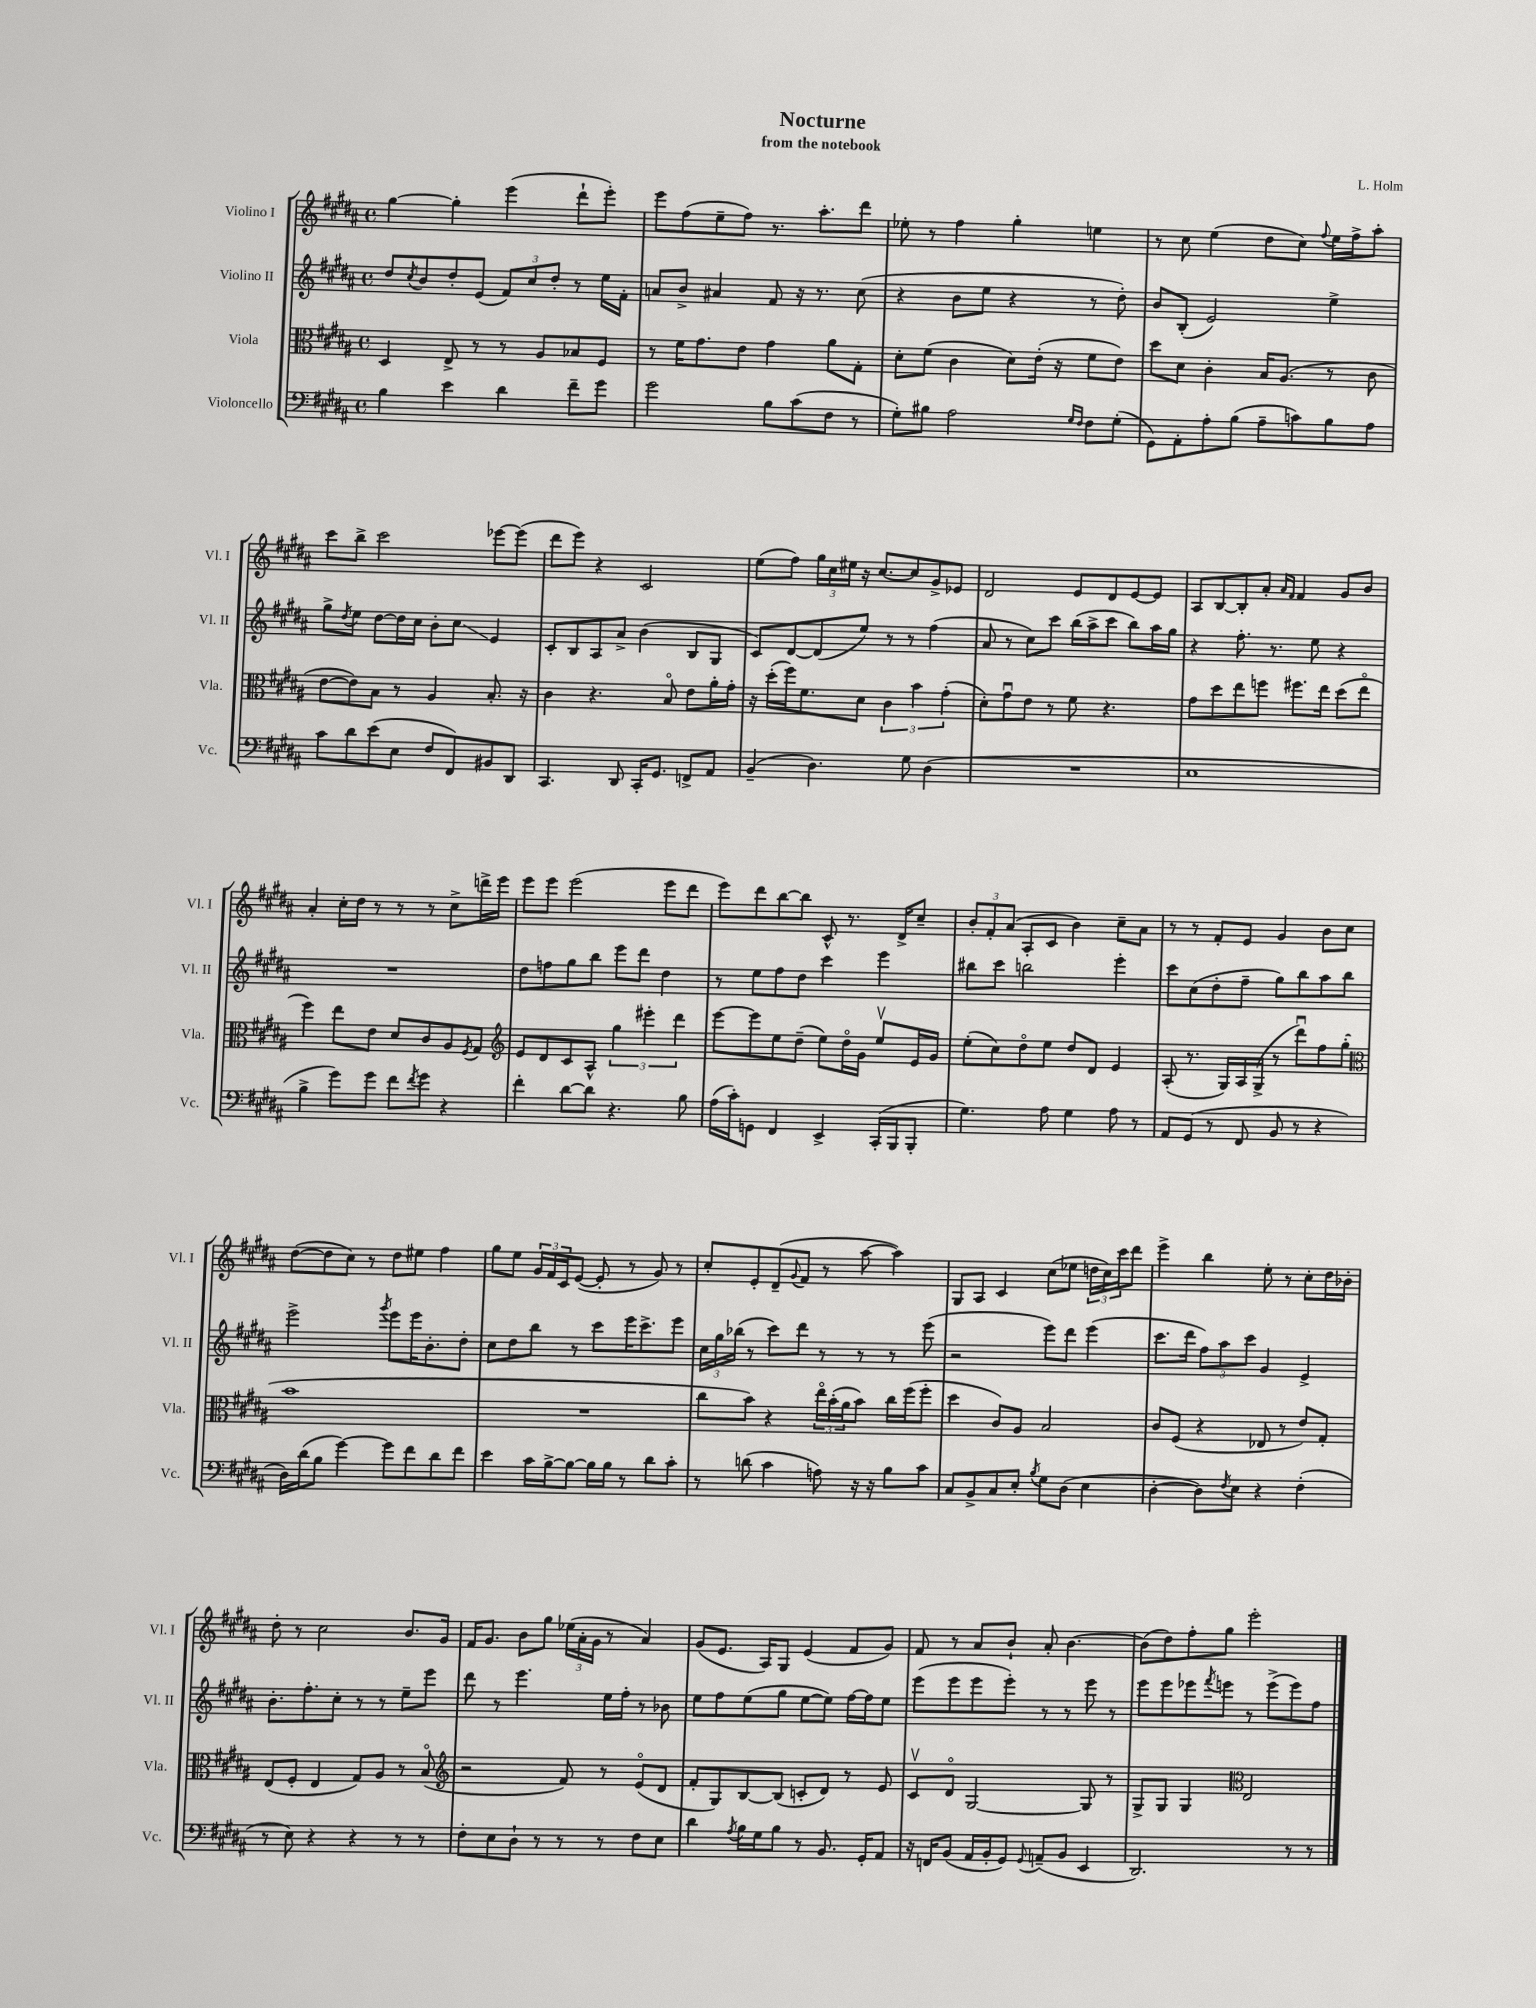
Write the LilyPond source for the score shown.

\header { title = "Nocturne" composer = "L. Holm" subtitle = "from the notebook" }
<<
\new StaffGroup <<
\new Staff = "s0" \with { instrumentName = "Violino I" shortInstrumentName = "Vl. I" } {
    \clef treble \key b \major \defaultTimeSignature \time 4/4
    gis''4~ gis''4-. e'''4( dis'''8-! e'''8-.) |
    e'''8 fis''8( e''8-- fis''8) r8. ais''8.-. dis'''8 |
    ees''8-. r8 fis''4 gis''4-. e''4 |
    r8 cis''8 e''4( dis''8 cis''8) \appoggiatura { fis''8 } e''16 fis''16-> ais''8-. |
    cis'''8 b''8-> cis'''2 ees'''8~ ees'''8( |
    dis'''8 e'''8) r4 cis'2 |
    e''8( fis''8) \tuplet 3/2 { gis''16 cis''16 eis''16 } r16 cis''8.~ cis''8 gis'8-> ees'8 |
    dis'2 e'8 dis'8 e'8~ e'8 |
    ais8 b8~ b8-. ais'8-. \grace { ais'16 fis'16 } fis'4 gis'8 b'8 |
    ais'4-. cis''16-. dis''16 r8 r8 r8 cis''8-> d'''16-> e'''16 |
    e'''8 e'''8 e'''2( e'''8 dis'''8 |
    e'''8) dis'''8 b''8~ b''8 cis'8-^ r8. dis'16-> cis''8-- |
    \tuplet 3/2 { b'8-. fis'8-. ais'8( } ais8-. cis'8 b'4) cis''8-- ais'8 |
    r8 r8 fis'8-. e'8 gis'4 b'8 cis''8 |
    dis''8~( dis''8 cis''8) r8 dis''8 eis''8 fis''4 |
    gis''8 e''8 \tuplet 3/2 { gis'16 fis'16 cis'16 } e'8~( e'8-. r8 gis'8) r8 |
    cis''8-. e'8-. dis'8--( \appoggiatura { gis'8 } fis'8 r8 ais''8~ ais''4) |
    gis8 ais8 cis'4 cis''8( ees''8 \tuplet 3/2 { d''16 cis''16) cis'''16 } dis'''8 |
    e'''4-> b''4 e''8-. r8 cis''8-. dis''16 bes'16-. |
    dis''8-. r8 cis''2 b'8. gis'16 |
    fis'16 gis'8. b'8 gis''8 \tuplet 3/2 { ees''16( ais'16-. gis'16 } r8 ais'4) |
    gis'8( e'8. ais16) gis8 e'4( fis'8 gis'8) |
    fis'8 r8 ais'8 b'8-! ais'8-. b'4.~ |
    b'8( dis''8) fis''8-. gis''8 e'''2-. \bar "|." |
}
\new Staff = "s1" \with { instrumentName = "Violino II" shortInstrumentName = "Vl. II" } {
    \clef treble \key b \major \defaultTimeSignature \time 4/4
    dis''8 \acciaccatura { cis''8 } b'8 dis''8-. e'8( \tuplet 3/2 { fis'8) cis''8 dis''8-. } r8 e''16 fis'16-. |
    a'8 b'8-> ais'4 fis'8 r16 r8. cis''8( |
    r4 b'8 e''8 r4 r8 dis''8-.) |
    b'8 b8-.( e'2) e''4-> |
    gis''8-> \acciaccatura { dis''8 } e''8 dis''8~ dis''16 cis''16 b'8-. cis''8\glissando e'4 |
    cis'8-. b8 ais8 ais'8-> b'4( b8 gis8 |
    cis'8) dis'8~ dis'8( e''8) r8 r8 fis''4( |
    ais'8 r8 cis''8) cis'''8 b''16( ais''16-> cis'''8 b''8) ais''16 gis''16 |
    r4 fis''8.-. r8. e''8 r4 |
    R1 |
    dis''8 f''8 gis''8 b''8 e'''8 dis'''8 dis''4 |
    r8 e''8 fis''8 dis''8 cis'''4 e'''4 |
    bis''8 cis'''8 b''2 e'''4-. |
    cis'''8 cis''8( dis''8-. fis''8-- gis''8) b''8 ais''8 b''8 |
    e'''2-> \acciaccatura { gis'''8 } e'''8 e'''16 b'8.-. dis''8-. |
    cis''8 dis''8 b''8 r8 cis'''8 e'''16 cis'''8.-> e'''8 |
    \tuplet 3/2 { cis''16 gis''16 bes''16( } r8 cis'''8) dis'''8 r8 r8 r8 e'''8( |
    r2 e'''8) dis'''8 e'''4( |
    cis'''8. dis'''16 \tuplet 3/2 { fis''8) ais''8 cis'''8 } gis'4 e'4-> |
    b'8.-. fis''8.-. cis''8-. r8 r8 e''8-- e'''8 |
    dis'''8 r8 e'''4. e''16 fis''16-. r8 bes'8 |
    e''8 fis''8 e''8( gis''8 e''8~ e''8) fis''16~ fis''16 e''8 |
    e'''8( e'''8 e'''8 e'''8-.) r8 r8 e'''8 r8 |
    e'''8 e'''8 ees'''8 \acciaccatura { fis'''8 } e'''8 r8 e'''8->( e'''8) fis''8 \bar "|." |
}
\new Staff = "s2" \with { instrumentName = "Viola" shortInstrumentName = "Vla." } {
    \clef alto \key b \major \defaultTimeSignature \time 4/4
    dis4 e8-> r8 r8 ais8 bes8 fis8 |
    r8 fis'16 gis'8. e'8 gis'4 ais'8 gis8-. |
    dis'8-. fis'8( cis'4 dis'8) e'16-.( r16 fis'8 e'8) |
    dis''8 dis'8 cis'4-. b16 ais8.( r8 cis'8 |
    e'8~ e'8) b8 r8 ais4 b8.-. r16 |
    cis'4 r4. b8\flageolet e'8 ais'16-. gis'16-. |
    r16 dis''16-.( fis''16) fis'8. dis'8 \tuplet 3/2 { cis'4 b'4 gis'4-.( } |
    dis'8-.) gis'8\downbow e'8 r8 fis'8 r4. |
    gis'8 dis''8 e''8 f''8 fis''8. e''16 dis''8( e''8\flageolet |
    fis''4) e''8 e'8 dis'8 cis'8 ais8 \acciaccatura { fis8 } gis8 |
    \clef treble e'8 dis'8 cis'8 ais8-^ \tuplet 3/2 { gis''4 eis'''4-. dis'''4 } |
    e'''8~ e'''8 e''8 dis''8--( e''8) dis''16\flageolet gis'16 e''8\upbow e'16 gis'16 |
    e''8-.( cis''8) dis''8\flageolet e''8 dis''8 dis'8 e'4 |
    ais8-.( r8. gis16) ais16 gis16->( r8 dis'''8\downbow) fis''8 gis''8-.( |
    \clef alto b'1 |
    R1 |
    cis''8 b'8) r4 \tuplet 3/2 { e''16\flageolet b'16-.( ais'16 } b'8) cis''16 fis''16( fis''8-. |
    dis''4 cis'8) ais8 b2 |
    cis'8 fis8( r4 ees8 r8 e'8) gis8-. |
    e8( fis8-. e4 gis8) ais8 r8 b8\flageolet( |
    \clef treble r2 fis'8) r8 e'8\flageolet( dis'8 |
    fis'8-. gis8) b8~ b8( c'8-. dis'8) r8 e'8 |
    cis'8\upbow dis'8\flageolet gis2~ gis8 r8 |
    gis8-> gis8 gis4 \clef alto e2 \bar "|." |
}
\new Staff = "s3" \with { instrumentName = "Violoncello" shortInstrumentName = "Vc." } {
    \clef bass \key b \major \defaultTimeSignature \time 4/4
    b4 e'4 dis'4 fis'8-- gis'8 |
    gis'2 b8 cis'8( fis8 r8 |
    gis8-.) bis8 ais2 \grace { gis16 fis16 } fis8 gis8-.( |
    gis,8) ais,8-. ais8-. b8( ais8-- c'8) b8 ais8 |
    cis'8 dis'8 e'8( e8 fis8 fis,8) bis,8 dis,8 |
    cis,4. dis,8 cis,16-. gis,8. f,8-> ais,8 |
    b,4--( dis4.) gis8 dis4( |
    R1 |
    e1 |
    b4-> gis'8) gis'8 fis'8 \acciaccatura { fis'8 } gis'8 r4 |
    fis'4-. dis'8~ dis'8 r4. b8 |
    ais16( cis'16-.) g,8 fis,4 e,4-> cis,16-.( b,,16 b,,8-. |
    gis4.) ais8 gis4 ais8 r8 |
    ais,8 gis,8( r8 fis,8 b,8 r8 r4 |
    dis16) dis'16( b8 gis'4~) gis'8 fis'8 dis'8 fis'8 |
    e'4 cis'16 b16~-> b8~ b16 b16 r8 dis'8 cis'8-. |
    r8 d'8( cis'4 a8) r16 r16 b8 cis'8 |
    cis8 b,8-> cis8 e8-. \acciaccatura { b8 } gis8 dis8( e4 |
    dis4~-. dis8) \acciaccatura { fis8 } e8 r4 fis4-.( |
    r8 e8) r4 r4 r8 r8 |
    fis8-. e8 dis8-! r8 r8 r8 fis8 e8 |
    dis'4 \acciaccatura { ais8 } b16 gis16 b8 r8 b,8. gis,16-. ais,8 |
    r16 f,16 b,8( ais,16 b,16-. gis,8) \appoggiatura { gis,8 } a,8--( b,8 e,4 |
    dis,2.) r8 r8 \bar "|." |
}
>>
>>
\layout { \context { \Score \remove "Bar_number_engraver" } }
